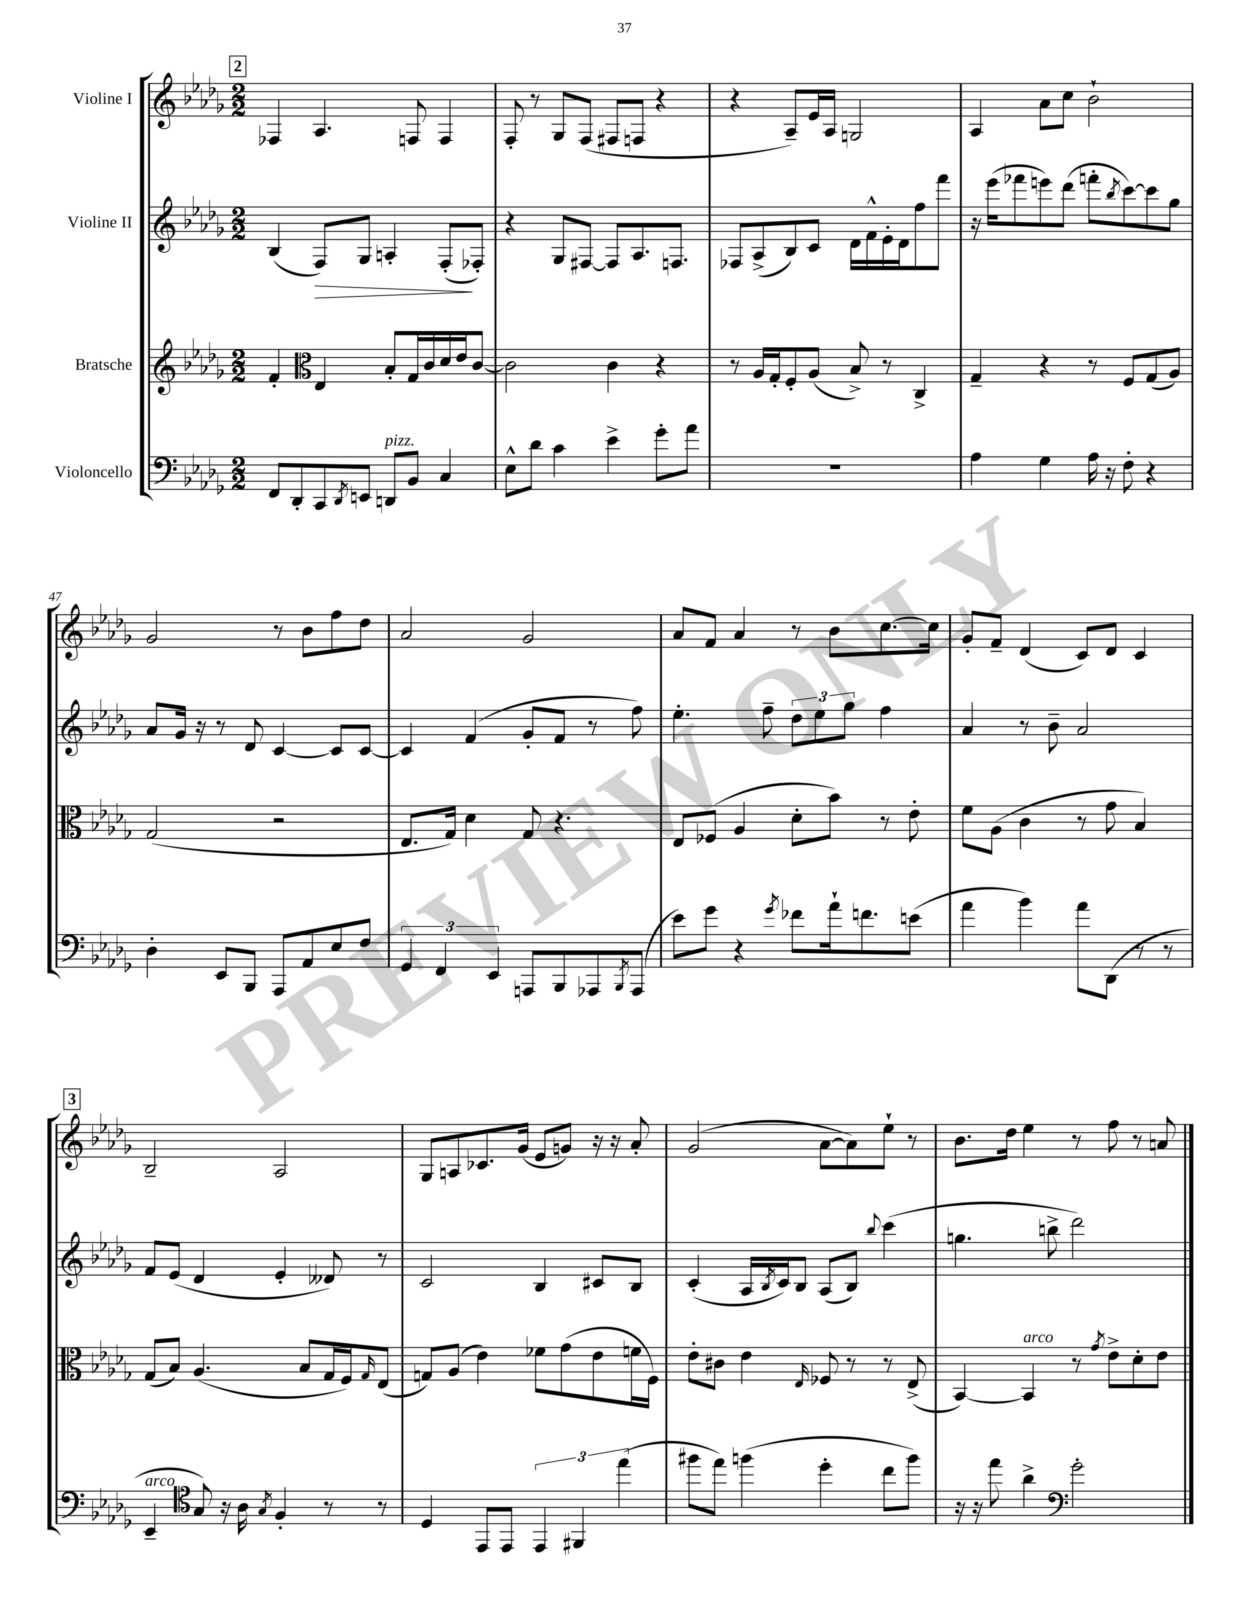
<<
\new StaffGroup <<
\new Staff = "s0" \with { instrumentName = "Violine I" } {
    \clef treble \key des \major \numericTimeSignature \time 2/2
    \mark \markup { \box "2" } fes4 aes4. f8 f4 |
    f8-. r8 ges8 f8( fis8 f8 r4 |
    r4 aes8--) ees'16 aes16 g2 |
    aes4 aes'8 c''8 bes'2-! |
    ges'2 r8 bes'8 f''8 des''8 |
    aes'2 ges'2 |
    aes'8 f'8 aes'4 r8 bes'8 c''8.~ c''16 |
    ges'8-. f'8-- des'4( c'8) des'8 c'4 |
    \mark \markup { \box "3" } bes2-- aes2 |
    ges8 a8 ces'8. ges'16( ees'8 g'8) r16 r16 aes'8-. |
    ges'2( aes'8~ aes'8) ees''8-! r8 |
    bes'8. des''16 ees''4 r8 f''8 r8 a'8 \bar "|." |
}
\new Staff = "s1" \with { instrumentName = "Violine II" } {
    \clef treble \key des \major \numericTimeSignature \time 2/2
    \mark \markup { \box "2" } bes4( f8\>) ges8 a4-. f8-.\!( fes8-.) |
    r4 ges8 fis8~ fis8 aes8. f8. |
    fes8 aes8->( bes8) c'8 des'16 f'16-^ ees'16-. des'16 f''8 f'''8 |
    r16 ees'''16( fes'''8 e'''8) des'''8( f'''8-. \acciaccatura { bes''8 } c'''8~) c'''8 ges''8 |
    aes'8 ges'16 r16 r8 des'8 c'4~ c'8 c'8~ |
    c'4 f'4( ges'8-. f'8 r8 f''8) |
    ees''4.-. f''8-- \tuplet 3/2 { des''8 ees''8 ges''8 } f''4 |
    aes'4 r8 bes'8-- aes'2 |
    \mark \markup { \box "3" } f'8 ees'8( des'4 ees'4-. deses'8) r8 |
    c'2 bes4 cis'8 bes8 |
    c'4-.( aes16 \acciaccatura { bes8 } c'16) bes8 aes8( bes8) \appoggiatura { bes''8 } c'''4( |
    g''4. b''8-> des'''2) \bar "|." |
}
\new Staff = "s2" \with { instrumentName = "Bratsche" } {
    \clef treble \key des \major \numericTimeSignature \time 2/2
    \mark \markup { \box "2" } f'4-. \clef alto ees4 bes8-. ges16 c'16 des'16 ees'16 c'8~ |
    c'2 c'4 r4 |
    r8 aes16 ges16-. f8-. aes8( bes8->) r8 c4-> |
    ges4-- r4 r8 f8 ges8( aes8) |
    ges2( r2 |
    ees8. ges16) des'4 ges8 r4. |
    ees8 fes8( aes4 des'8-. bes'8) r8 ees'8-. |
    f'8 aes8( c'4 r8 ges'8 bes4) |
    \mark \markup { \box "3" } ges8( bes8) aes4.( bes8 ges16 f16) \grace { ges16 } ees8( |
    g8) aes8( ees'4) fes'8 ges'8( ees'8 f'16 f16) |
    ees'8-. cis'8 ees'4 \grace { ees16 } fes8 r8 r8 ees8->( |
    bes,4~) bes,4^\markup { \italic "arco" } r8 \acciaccatura { ges'8 } ees'8-> des'8-. ees'8 \bar "|." |
}
\new Staff = "s3" \with { instrumentName = "Violoncello" } {
    \clef bass \key des \major \numericTimeSignature \time 2/2
    \mark \markup { \box "2" } f,8 des,8-. c,8 \acciaccatura { des,8 } e,8 d,8^\markup { \italic "pizz." } bes,8 c4 |
    ees8-^ des'8 c'4 ees'4-> ges'8-. aes'8 |
    R1 |
    aes4 ges4 aes16 r16 f8-. r4 |
    des4-. ees,8 bes,,8 aes,,8 aes,8 ees8 f8 |
    \tuplet 3/2 { ges,4 f,4 ees,4 } a,,8 bes,,8 aes,,8 \acciaccatura { bes,,8 } aes,,8( |
    ees'8) ges'8 r4 \acciaccatura { ges'8 } fes'8 aes'16-! f'8. e'8( |
    aes'4 bes'4) aes'8 des,8( r8 r8 |
    \mark \markup { \box "3" } ees,4--^\markup { \italic "arco" } \clef tenor ges8) r16 aes16 \acciaccatura { ges8 } f4-. r8 r8 |
    des4 ees,8 ees,8 \tuplet 3/2 { ees,4 fis,4 ees''4( } |
    fis''8 ees''8) f''4( des''4-. c''8 f''8) |
    r16 r16 ees''8 aes'4-> \clef bass ges'2-. \bar "|." |
}
>>
>>
\layout { \context { \Score currentBarNumber = #43 } }
